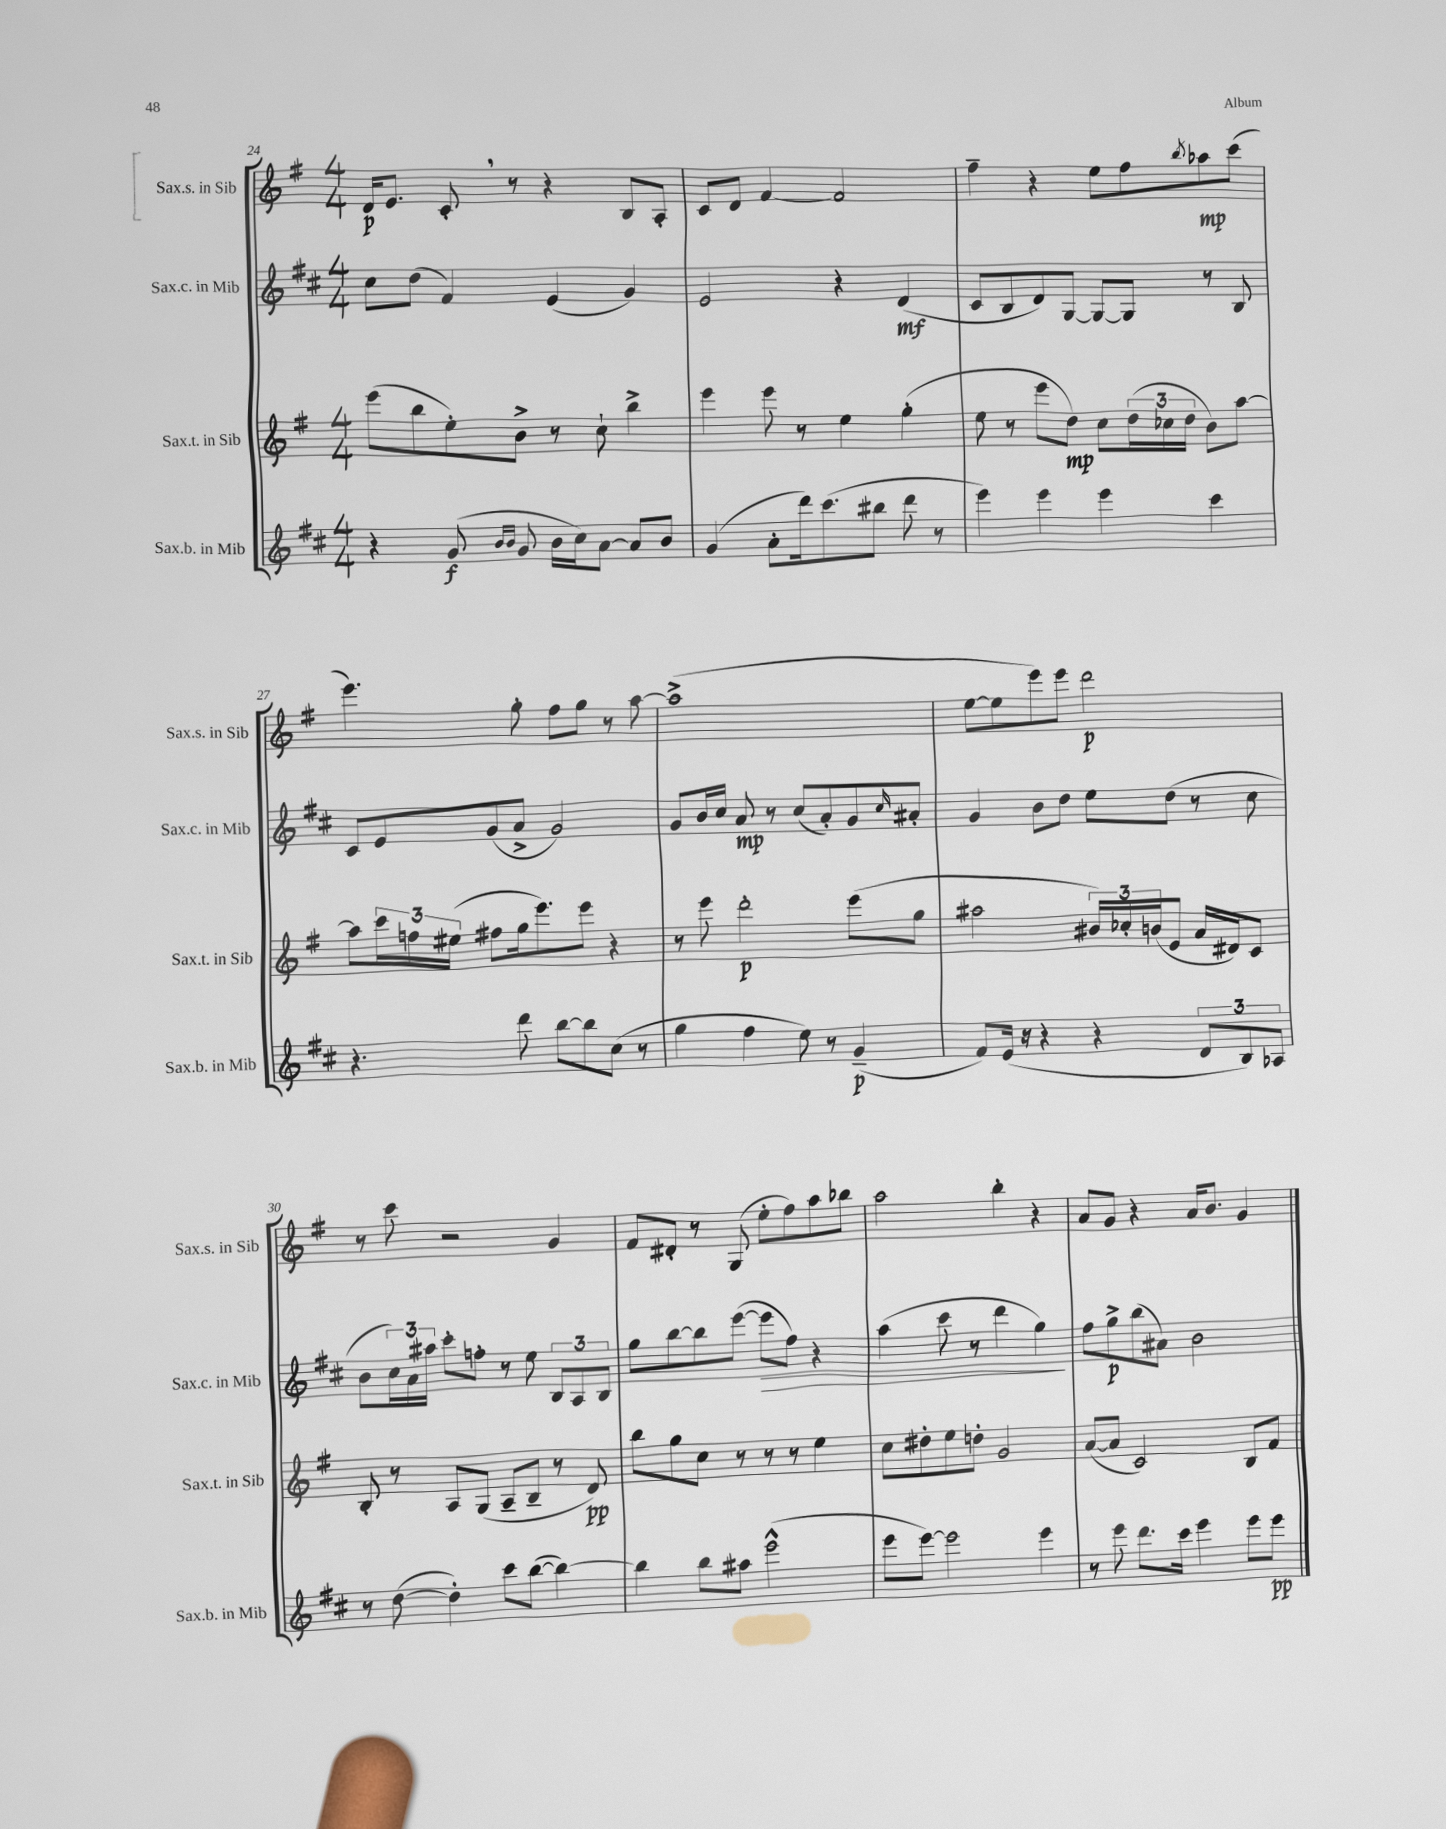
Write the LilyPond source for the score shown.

<<
\new StaffGroup <<
\new Staff = "s0" \with { instrumentName = "Sax.s. in Sib" shortInstrumentName = "Sax.s. in Sib" } {
    \clef treble \key g \major \numericTimeSignature \time 4/4
    d'16\p e'8. c'8-. \breathe r8 r4 b8 a8-. |
    c'8 d'8 fis'4~ fis'2 |
    fis''4-- r4 e''8 fis''8 \acciaccatura { b''8 } aes''8\mp c'''8( |
    e'''4.) g''8-. fis''8 g''8 r8 a''8~ |
    a''1->( |
    e''8~ e''8 e'''8) e'''8 d'''2\p |
    r8 c'''8 r2 g'4 |
    fis'8 dis'8-. r8 g8( e''8-. fis''8) a''8 bes''8 |
    a''2 b''4-. r4 |
    a'8 g'8 r4 a'16 b'8. g'4 \bar "|." |
}
\new Staff = "s1" \with { instrumentName = "Sax.c. in Mib" shortInstrumentName = "Sax.c. in Mib" } {
    \clef treble \key d \major \numericTimeSignature \time 4/4
    cis''8 d''8( fis'4) e'4( g'4) |
    e'2 r4 d'4\mf( |
    cis'8 b8 d'8) g8~ g8~ g8 r8 b8 |
    cis'8 e'8 g'8( a'8-> g'2) |
    g'8 b'16 cis''16 a'8\mp r8 cis''8( a'8-.) g'8 \grace { cis''16 } ais'8-. |
    g'4 b'8 d''8 e''8 d''8( r8 cis''8 |
    b'8 \tuplet 3/2 { cis''16) a'16 ais''16 } cis'''8-. f''8-. r8 e''8 \tuplet 3/2 { b8 a8 b8 } |
    g''8 b''8~ b''8 e'''8~( e'''8\> fis''8) r4 |
    a''4( cis'''8 r8 d'''4 g''4\!) |
    fis''8 g''8->\p b''8( ais'8) b'2 \bar "|." |
}
\new Staff = "s2" \with { instrumentName = "Sax.t. in Sib" shortInstrumentName = "Sax.t. in Sib" } {
    \clef treble \key g \major \numericTimeSignature \time 4/4
    e'''8( b''8 e''8-.) b'8-> r8 c''8-! b''4-> |
    e'''4 e'''8 r8 e''4 g''4-.( |
    e''8 r8 e'''8 d''8\mp) c''8 \tuplet 3/2 { d''16( ces''16 d''16 } b'8) a''8~ |
    a''8 \tuplet 3/2 { c'''16 f''16 eis''16( } fis''8 g''16 e'''8.) e'''8 r4 |
    r8 e'''8 d'''2-.\p e'''8( g''8 |
    ais''2 \tuplet 3/2 { bis'16) ces''16-. b'16( } e'8 a'16 dis'16) c'8 |
    b8-. r8 a8 g8( a8-- b8-- r8 d'8\pp) |
    b''8 g''8 c''8 r8 r8 r8 e''4 |
    c''8 dis''8-. e''8 d''8-. g'2 |
    a'8~( a'8 c'2) b8 fis'8 \bar "|." |
}
\new Staff = "s3" \with { instrumentName = "Sax.b. in Mib" shortInstrumentName = "Sax.b. in Mib" } {
    \clef treble \key d \major \numericTimeSignature \time 4/4
    r4 g'8\f( \grace { b'16 b'16 } g'8 b'16 cis''16) a'8~ a'8 b'8 |
    g'4( a'8-. d'''16) cis'''8.( bis''8 d'''8 r8 |
    e'''4) e'''4 e'''4 cis'''4 |
    r4. d'''8 b''8~ b''8 cis''8( r8 |
    g''4 fis''4 e''8) r8 g'4--\p( |
    fis'8) e'16( r16 r4 r4 \tuplet 3/2 { d'8 b8) aes8 } |
    r8 d''8~( d''4-.) cis'''8 b''8~( b''4~) |
    b''4 b''8 ais''8 e'''2-^( |
    e'''8 e'''8~) e'''2 e'''4 |
    r8 e'''8 d'''8. cis'''16 e'''4 e'''8 e'''8\pp \bar "|." |
}
>>
>>
\layout { \context { \Score currentBarNumber = #24 } }
